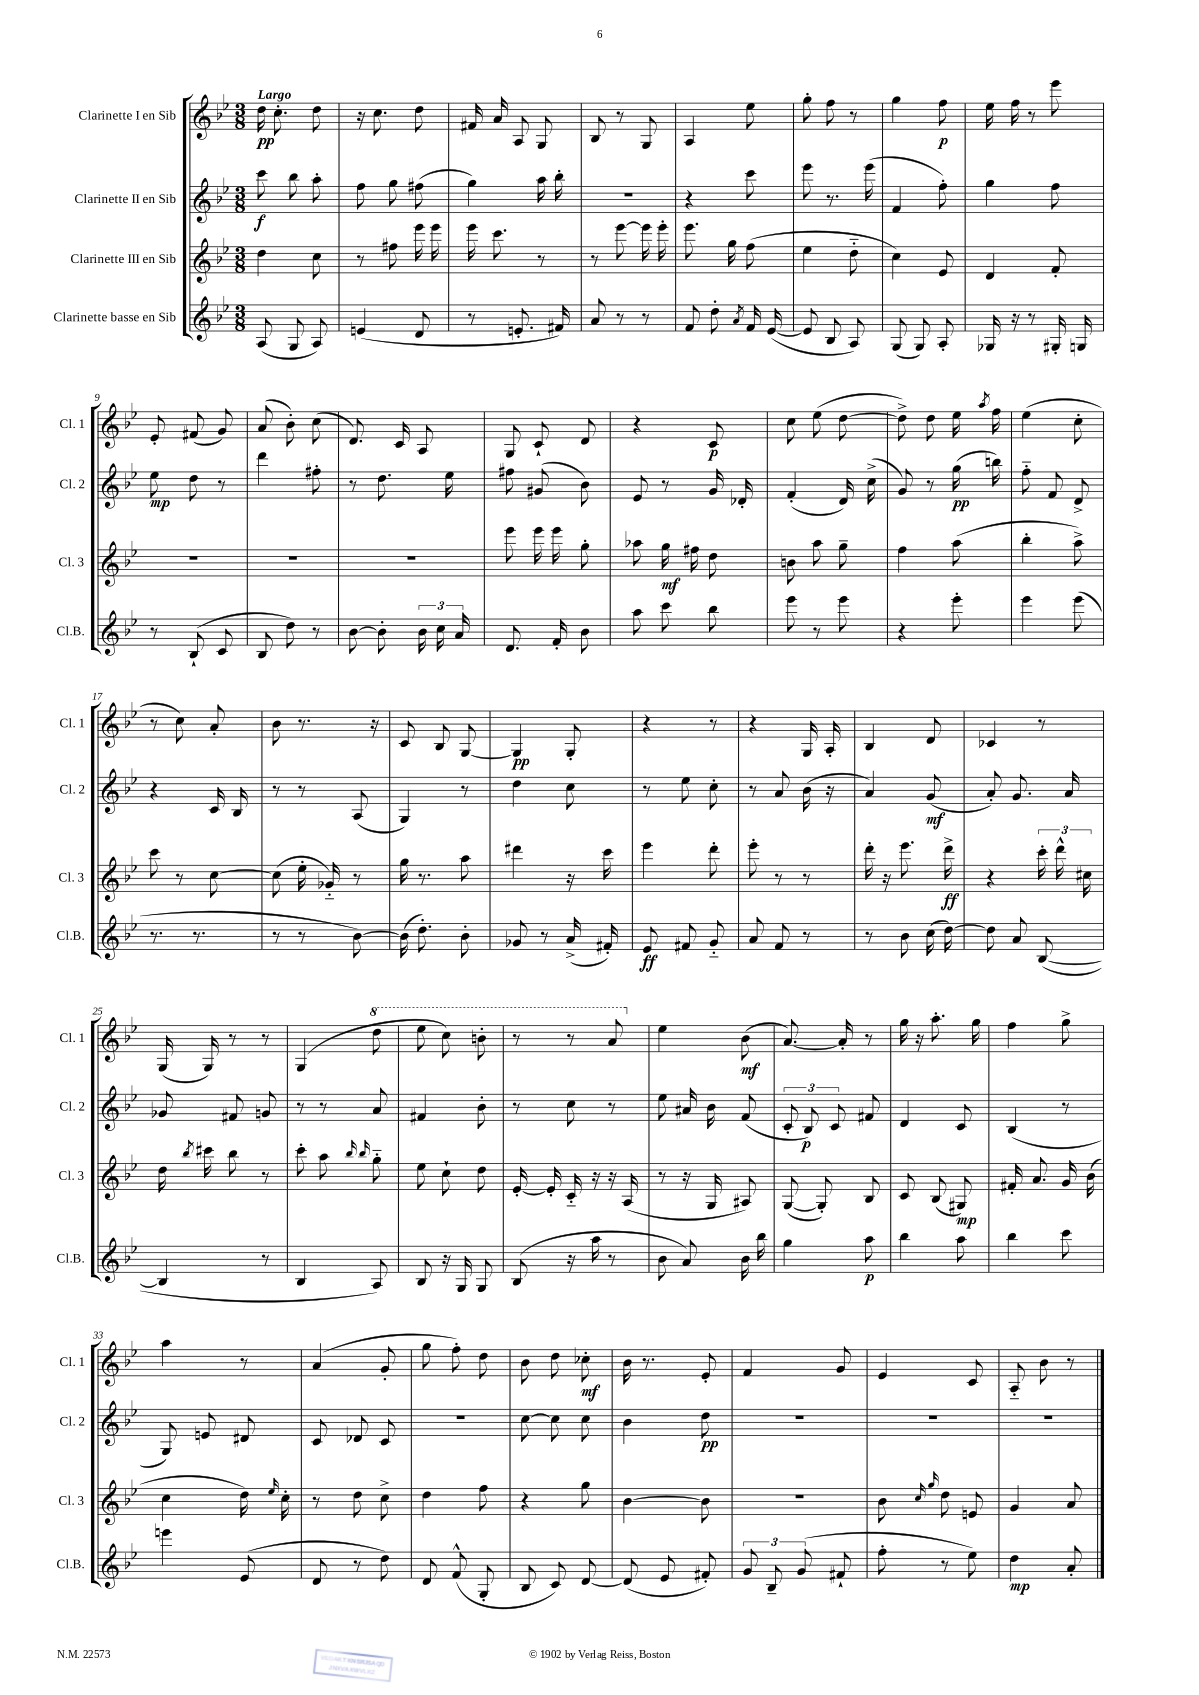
<<
\new StaffGroup <<
\new Staff = "s0" \with { instrumentName = "Clarinette I en Sib" shortInstrumentName = "Cl. 1" } {
    \clef treble \key bes \major \numericTimeSignature \time 3/8 \tempo "Largo"
    \autoBeamOff d''16\pp c''8.-. d''8 |
    r16 c''8. d''8 |
    fis'16 a'16 a8 g8 |
    bes8 r8 g8 |
    a4 ees''8 |
    g''8-. f''8 r8 |
    g''4 f''8\p |
    ees''16 f''16 r8 ees'''8 |
    ees'8-. fis'8( g'8) |
    a'8( bes'8-.) c''8( |
    d'8.) c'16 a8 |
    g8 c'8-! d'8 |
    r4 c'8\p |
    c''8 ees''8( d''8~ |
    d''8->) d''8 ees''16 \acciaccatura { a''8 } f''16 |
    ees''4( c''8-. |
    r8 c''8) a'8-. |
    bes'8 r8. r16 |
    c'8 bes8 g8~ |
    g4\pp g8-. |
    r4 r8 |
    r4 g16 a16-. |
    bes4 d'8 |
    ces'4 r8 |
    g16( g16) r8 r8 |
    g4( \ottava #1 d'''8 |
    ees'''8 c'''8) b''8-. |
    r8 r8 a''8 \ottava #0 |
    ees''4 bes'8\mf( |
    a'8.~) a'16-. r8 |
    g''16 r16 a''8.-. g''16 |
    f''4 g''8-> |
    a''4 r8 |
    a'4( g'8-. |
    g''8 f''8-.) d''8 |
    bes'8 d''8 ces''8-.\mf |
    bes'16 r8. ees'8-. |
    f'4 g'8 |
    ees'4 c'8 |
    a8-_ bes'8 r8 \bar "|." |
}
\new Staff = "s1" \with { instrumentName = "Clarinette II en Sib" shortInstrumentName = "Cl. 2" } {
    \clef treble \key bes \major \numericTimeSignature \time 3/8
    \autoBeamOff c'''8\f bes''8 a''8-. |
    f''8 g''8 fis''8( |
    g''4) a''16 bes''16-. |
    r4. |
    r4 c'''8 |
    ees'''8 r8. ees'''16( |
    f'4 f''8-.) |
    g''4 f''8 |
    ees''8\mp d''8 r8 |
    d'''4 fis''8-. |
    r8 d''8. ees''16 |
    fis''8 gis'8( bes'8) |
    ees'8 r8 g'16 des'16-. |
    f'4-.( d'16) c''16->( |
    g'8) r8 g''16\pp( b''16) |
    f''8-_ f'8 d'8-> |
    r4 c'16 bes16 |
    r8 r8 a8( |
    g4) r8 |
    d''4 c''8 |
    r8 ees''8 c''8-. |
    r8 a'8 bes'16( r16 |
    a'4) g'8\mf( |
    a'8-.) g'8. a'16 |
    ges'8 fis'8 g'8 |
    r8 r8 a'8 |
    fis'4 bes'8-. |
    r8 c''8 r8 |
    ees''8 ais'16 bes'16 f'8( |
    \tuplet 3/2 { c'8-. bes8\p) c'8 } fis'8 |
    d'4 c'8 |
    bes4( r8 |
    g8) e'8 dis'8 |
    c'8 des'8 c'8 |
    R4. |
    c''8~ c''8 c''8 |
    bes'4 d''8\pp |
    R4. |
    R4. |
    R4. \bar "|." |
}
\new Staff = "s2" \with { instrumentName = "Clarinette III en Sib" shortInstrumentName = "Cl. 3" } {
    \clef treble \key bes \major \numericTimeSignature \time 3/8
    \autoBeamOff d''4 c''8 |
    r8 fis''8 ees'''16 ees'''16 |
    ees'''16 c'''8. r8 |
    r8 ees'''8~ ees'''16 ees'''16-. |
    ees'''8. g''16 f''8( |
    ees''4 d''8-_ |
    c''4) ees'8 |
    d'4 f'8-. |
    R4. |
    R4. |
    R4. |
    ees'''8 ees'''16 ees'''16 g''8-. |
    aes''8 g''16\mf fis''16 d''8 |
    b'8 a''8 g''8-- |
    f''4 a''8( |
    bes''4-. a''8->) |
    c'''8 r8 c''8~ |
    c''8( ees''16-. ges'16-_) r8 |
    g''16 r8. a''8 |
    dis'''4 r16 c'''16 |
    ees'''4 d'''8-. |
    ees'''8-. r8 r8 |
    d'''16-. r16 ees'''8. d'''16->\ff |
    r4 \tuplet 3/2 { c'''16-. d'''16-^ cis''16 } |
    d''16 \acciaccatura { bes''8 } cis'''16 bes''8 r8 |
    c'''8-. a''8 \grace { bes''16 bes''16 } g''8-_ |
    ees''8 c''8-! d''8 |
    ees'16~-. ees'16-. c'16-_ r16 r16 a16( |
    r8 r16 g16 ais8) |
    g8~( g8-.) bes8 |
    c'8 bes8( gis8\mp) |
    fis'16-. a'8. g'16 bes'16( |
    c''4 d''16) \grace { ees''16 } c''16-. |
    r8 d''8 c''8-> |
    d''4 f''8 |
    r4 g''8 |
    bes'4~ bes'8 |
    R4. |
    bes'8 \grace { c''16 g''16 } d''8 e'8 |
    g'4 a'8 \bar "|." |
}
\new Staff = "s3" \with { instrumentName = "Clarinette basse en Sib" shortInstrumentName = "Cl.B." } {
    \clef treble \key bes \major \numericTimeSignature \time 3/8
    \autoBeamOff a8( g8 a8) |
    e'4( d'8 |
    r8 e'8.-. fis'16) |
    a'8 r8 r8 |
    f'8 d''8-. \acciaccatura { a'8 } f'16 ees'16~( |
    ees'8 bes8 a8) |
    g8( g8) a8-. |
    ges16 r16 r8 gis16-. g16 |
    r8 bes8-!( c'8 |
    bes8 d''8) r8 |
    bes'8~ bes'8-. \tuplet 3/2 { bes'16 c''16 a'16 } |
    d'8. f'16-. bes'8 |
    a''8 c'''8 bes''8 |
    ees'''8 r8 ees'''8 |
    r4 ees'''8-. |
    ees'''4 ees'''8( |
    r8. r8. |
    r8 r8 bes'8~) |
    bes'16( d''8.-.) bes'8-. |
    ges'8 r8 a'16->( fis'16-.) |
    ees'8\ff fis'8 g'8-_ |
    a'8 f'8 r8 |
    r8 bes'8 c''16( d''16~) |
    d''8 a'8 bes8~( |
    bes4 r8 |
    bes4 a8) |
    bes8 r16 g16 g8 |
    bes8( r16 a''16 r8 |
    bes'8 a'8) bes'16 bes''16 |
    g''4 a''8\p |
    bes''4 a''8 |
    bes''4 c'''8 |
    e'''4 ees'8( |
    d'8 r8 d''8) |
    d'8 f'8-^( g8-. |
    bes8 c'8) d'8~ |
    d'8( ees'8 fis'8-.) |
    \tuplet 3/2 { g'8 bes8-- g'8( } fis'8-! |
    f''8-. r8 ees''8) |
    d''4\mp a'8-. \bar "|." |
}
>>
>>
